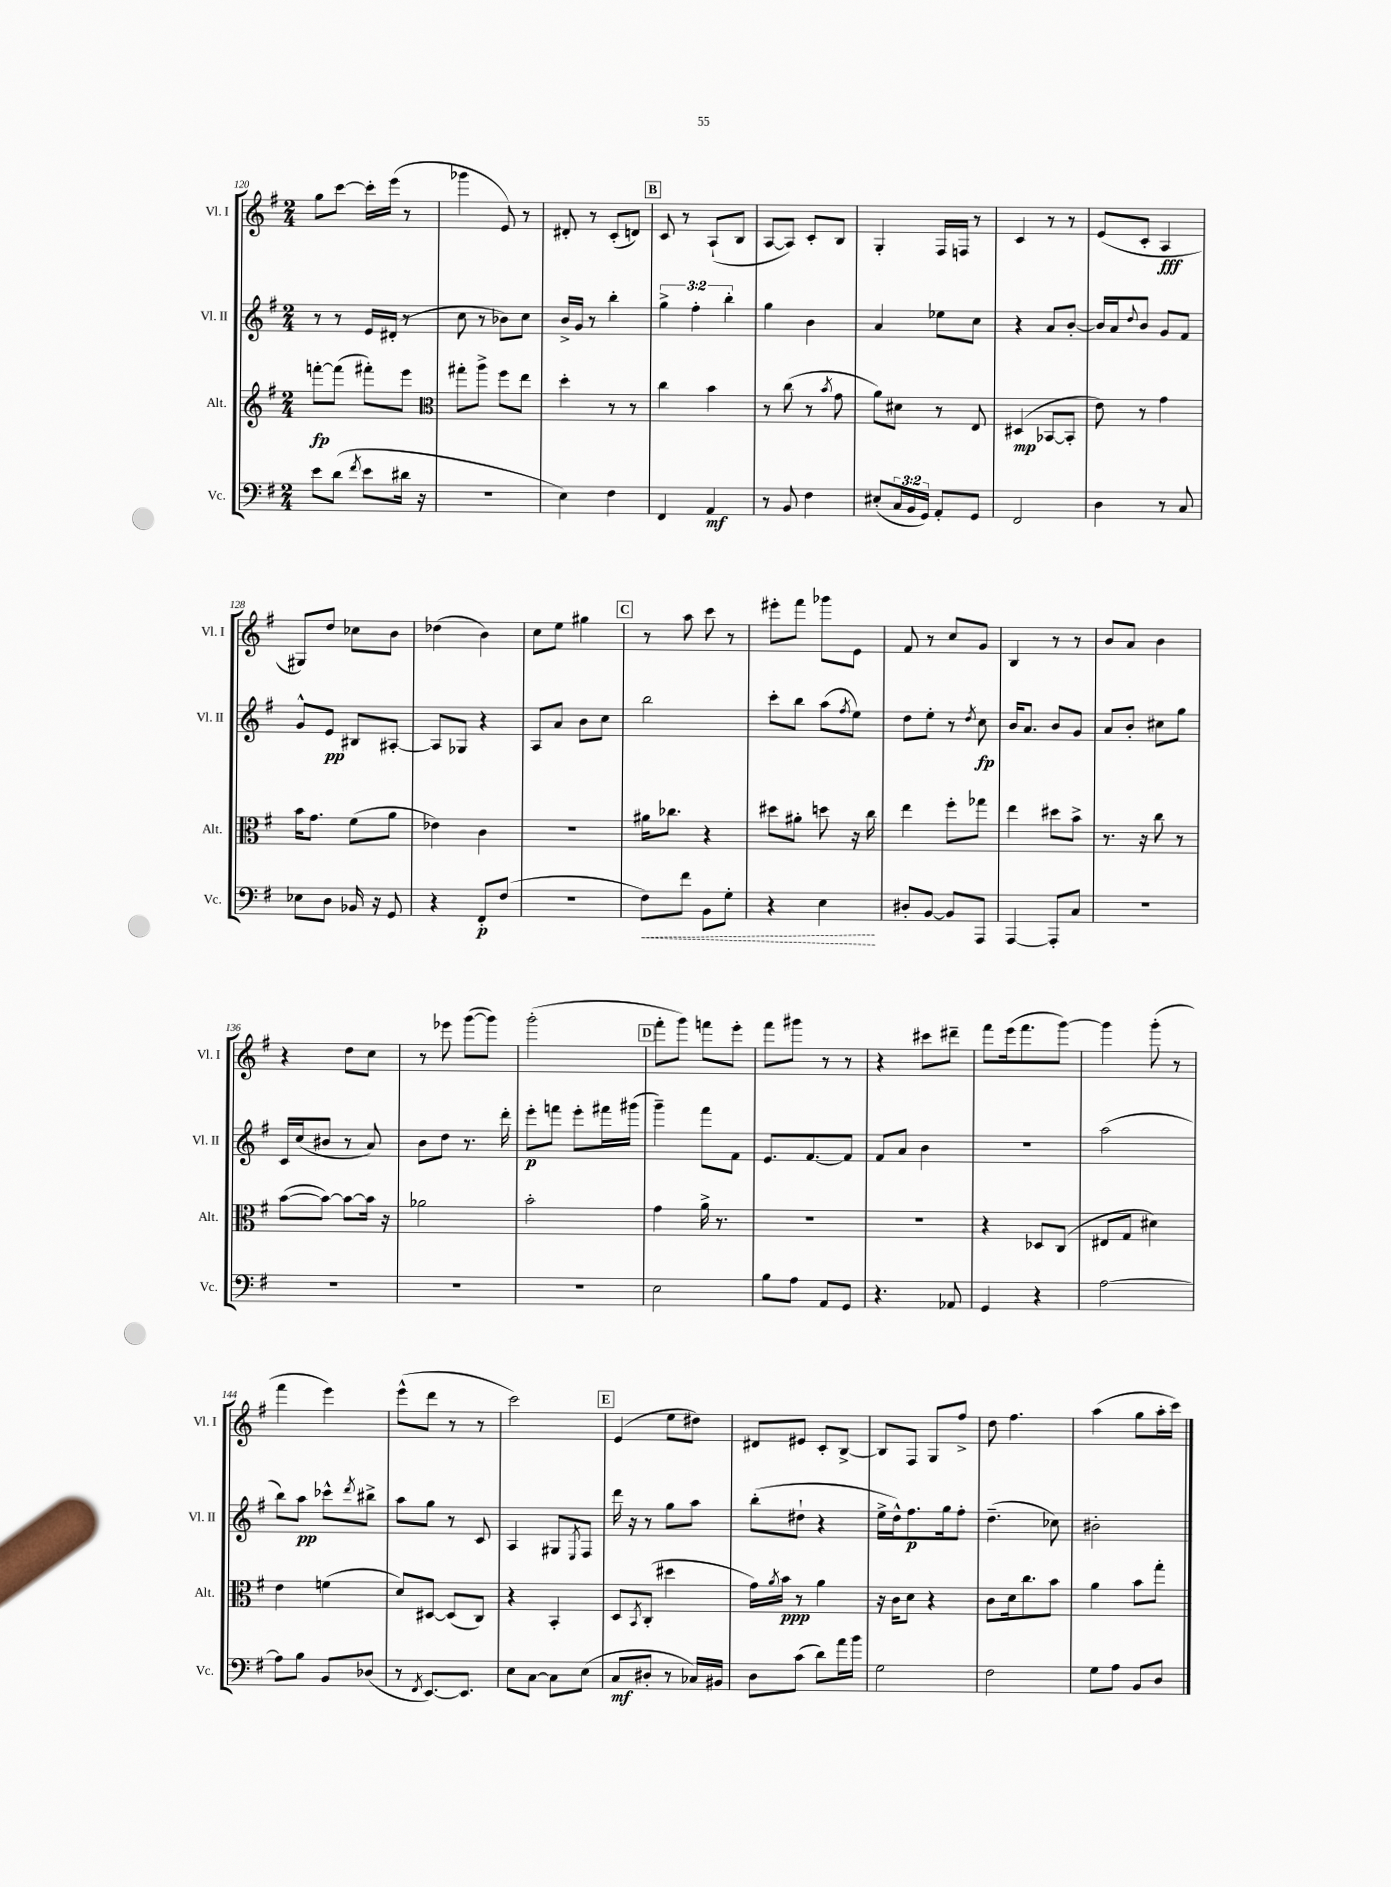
<<
\new StaffGroup <<
\new Staff = "s0" \with { instrumentName = "Vl. I" shortInstrumentName = "Vl. I" } {
    \clef treble \key g \major \numericTimeSignature \time 2/4
    g''8 c'''8~ c'''16-. e'''16( r8 |
    ges'''4 e'8) r8 |
    dis'8-. r8 c'8-.( d'8) |
    \mark \markup { \box "B" } c'8 r8 a8-!( b8 |
    a8~ a8) c'8-. b8 |
    g4-. fis16 f16 r8 |
    c'4 r8 r8 |
    e'8( c'8-. a4\fff |
    gis8) d''8 ces''8 b'8 |
    des''4( b'4) |
    c''8 e''8 gis''4 |
    \mark \markup { \box "C" } r8 a''8 c'''8 r8 |
    eis'''8-. fis'''8 ges'''8 e'8 |
    fis'8 r8 c''8 g'8 |
    b4 r8 r8 |
    b'8 a'8 b'4 |
    r4 d''8 c''8 |
    r8 ees'''8 g'''8~( g'''8) |
    g'''2-.( |
    \mark \markup { \box "D" } fis'''8-. g'''8) f'''8 e'''8-. |
    fis'''8 gis'''8 r8 r8 |
    r4 cis'''8 dis'''8-- |
    fis'''8 e'''16( fis'''8. g'''8~) |
    g'''4 g'''8-.( r8 |
    fis'''4 e'''4) |
    e'''8-^( d'''8 r8 r8 |
    c'''2) |
    \mark \markup { \box "E" } e'4( e''8 dis''8) |
    dis'8 eis'8 c'8-. b8~-> |
    b8 fis8 g8 fis''8-> |
    d''8 fis''4. |
    a''4( g''8 a''16-. c'''16) \bar "|." |
}
\new Staff = "s1" \with { instrumentName = "Vl. II" shortInstrumentName = "Vl. II" } {
    \clef treble \key g \major \numericTimeSignature \time 2/4 \override Staff.TupletNumber.text = #tuplet-number::calc-fraction-text
    r8 r8 e'16 dis'16-.( r8 |
    c''8 r8 bes'8) c''8 |
    b'16-> g'16 r8 b''4-. |
    \mark \markup { \box "B" } \tuplet 3/2 { g''4-> fis''4-. b''4-. } |
    g''4 b'4 |
    a'4 ees''8 c''8 |
    r4 a'8 b'8~-. |
    b'16 a'16 \appoggiatura { d''8 } b'8 g'8 fis'8 |
    g'8-^ e'8\pp bis8 ais8~-. |
    ais8 ges8 r4 |
    a8 a'8 b'8 c''8 |
    \mark \markup { \box "C" } b''2 |
    c'''8-. b''8 a''8( \acciaccatura { fis''8 } e''8) |
    d''8 e''8-. r8 \acciaccatura { d''8 } c''8\fp |
    b'16 a'8. b'8 g'8 |
    a'8 b'8-. cis''8 g''8 |
    c'16 c''16( bis'8 r8 a'8) |
    b'8 d''8 r8. d'''16-. |
    e'''8-.\p f'''8 e'''8-. fis'''16 gis'''16( |
    \mark \markup { \box "D" } g'''4--) fis'''8 fis'8 |
    e'8. fis'8.~ fis'8 |
    fis'8 a'8 b'4 |
    R2 |
    a''2( |
    b''8) a''8\pp ces'''8-^ \acciaccatura { d'''8 } bis''8-> |
    a''8 g''8 r8 c'8 |
    a4 gis8 \acciaccatura { e8 } fis8 |
    \mark \markup { \box "E" } d'''16 r16 r8 g''8 a''8 |
    b''8-.( dis''8-! r4 |
    e''16-> d''16-^) fis''8.\p g''16 fis''8-. |
    d''4.--( ces''8) |
    bis'2-. \bar "|." |
}
\new Staff = "s2" \with { instrumentName = "Alt." shortInstrumentName = "Alt." } {
    \clef treble \key g \major \numericTimeSignature \time 2/4
    f'''8~-.\fp f'''8( fis'''8-.) e'''8 |
    \clef alto gis''8-. a''8-> fis''8 e''8 |
    d''4-. r8 r8 |
    \mark \markup { \box "B" } c''4 b'4 |
    r8 c''8( r8 \acciaccatura { b'8 } g'8 |
    a'8) dis'8 r8 e8 |
    dis4\mp( bes,8~ bes,8-. |
    e'8) r8 g'4 |
    b'16 g'8. fis'8( a'8 |
    ees'4) c'4 |
    r2 |
    \mark \markup { \box "C" } ais'16 ces''8. r4 |
    dis''8 ais'8-. d''8 r16 c''16 |
    e''4 fis''8-. ges''8 |
    e''4 dis''8 b'8-> |
    r8. r16 c''8 r8 |
    b'8~( b'8~) b'8~ b'16 r16 |
    aes'2 |
    b'2-. |
    \mark \markup { \box "D" } g'4 a'16-> r8. |
    R2 |
    R2 |
    r4 des8 c8( |
    eis8 g8 dis'4) |
    e'4 f'4( |
    d'8) dis8~ dis8( c8) |
    r4 b,4-. |
    \mark \markup { \box "E" } d8 \acciaccatura { b,8 } c8-.( dis''4 |
    g'16) \acciaccatura { a'8 } b'16\ppp r8 a'4 |
    r16 c'16 d'8 r4 |
    c'8 d'16 c''8. b'8 |
    a'4 b'8 g''8-. \bar "|." |
}
\new Staff = "s3" \with { instrumentName = "Vc." shortInstrumentName = "Vc." } {
    \clef bass \key g \major \numericTimeSignature \time 2/4 \override Staff.TupletNumber.text = #tuplet-number::calc-fraction-text
    e'8 d'8( \acciaccatura { fis'8 } e'8 dis'16 r16 |
    R2 |
    e4) fis4 |
    \mark \markup { \box "B" } fis,4 a,4\mf |
    r8 b,8 fis4 |
    eis8-.( \tuplet 3/2 { c16 b,16 g,16) } a,8-. g,8 |
    fis,2 |
    d4 r8 c8 |
    ees8 d8 bes,16 r16 g,8 |
    r4 fis,8-.\p fis8( |
    r2 |
    \mark \markup { \box "C" } \once \override Hairpin.style = #'dashed-line fis8\<) fis'8 b,8 g8-. |
    r4 e4\! |
    dis8-. b,8~ b,8 a,,8 |
    a,,4~ a,,8-. c8 |
    R2 |
    R2 |
    R2 |
    r2 |
    \mark \markup { \box "D" } e2 |
    b8 a8 a,8 g,8 |
    r4. aes,8 |
    g,4 r4 |
    a2~ |
    a8 b8 b,8 des8( |
    r8 \acciaccatura { fis,8 } e,8.~) e,8. |
    e8 c8~ c8 e8( |
    \mark \markup { \box "E" } c8\mf dis8-. r8 ces16) bis,16 |
    d8 c'8( d'8) a'16 b'16 |
    g2 |
    fis2 |
    g8 a8 b,8 d8 \bar "|." |
}
>>
>>
\layout { \context { \Score currentBarNumber = #120 } }
